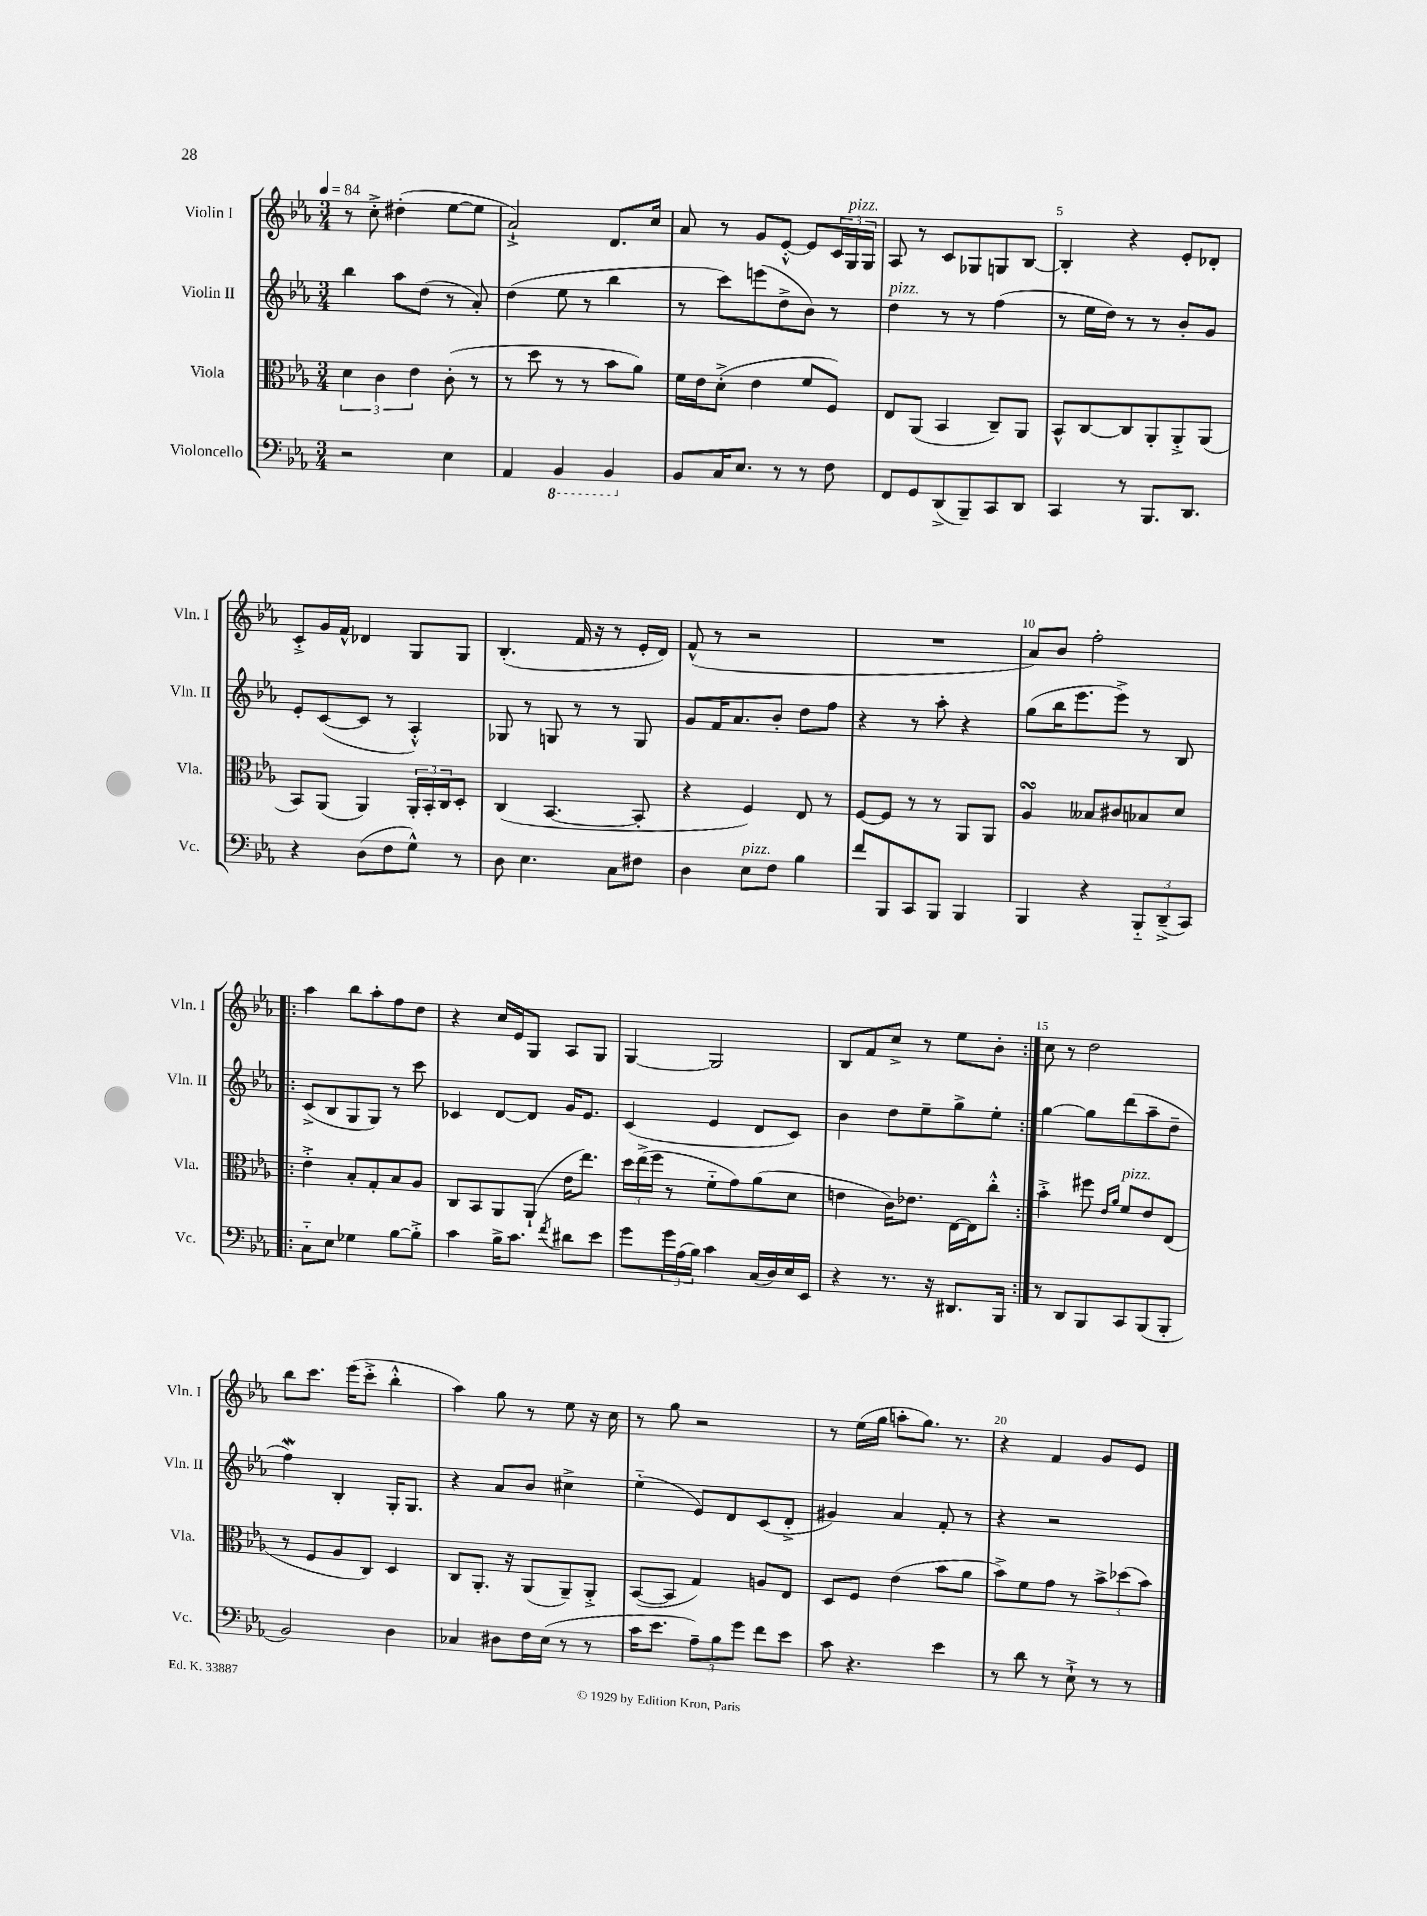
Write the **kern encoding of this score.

**kern	**kern	**kern	**kern
*staff4	*staff3	*staff2	*staff1
*clefF4	*clefC3	*clefG2	*clefG2
*k[b-e-a-]	*k[b-e-a-]	*k[b-e-a-]	*k[b-e-a-]
*M3/4	*M3/4	*M3/4	*M3/4
*MM84	*MM84	*MM84	*MM84
2r	6d	4bb-	8r
.	.	.	8cc'^
.	6c	.	.
.	.	8aa-	(4dd#'
.	6e-	.	.
.	.	(8dd	.
4E-	(8c'	8r	[8ee-
.	8r	8a-')	8ee-]
=	=	=	=
4AA-	8r	(4dd	2a-`^)
.	8dd	.	.
4BBB-	8r	8ee-	.
.	8r	8r	.
4BBB-	8b-	4bb-	8.d
.	8a-)	.	.
.	.	.	16cc
=	=	=	=
8BB-	16f	8r	8a-
.	16e-	.	.
16C	(8d'^	8ccc)	8r
8.E-	.	.	.
.	4e-	(8eee	8g
8r	.	8dd^	[8e-'^^
8r	8f	8b-)	8e-]
8F	8F)	8r	24c
.	.	.	24G
.	.	.	24G
=	=	=	=
8FF	8E-	4dd	8A-
8GG	(8AA-	.	8r
(8DD^	4BB-	8r	8c
8BBB-~)	.	8r	8G-
8CC	8C~)	(4ff	8G
8DD	8AA-	.	[8B-
=	=	=	=
4CC	8BB-^^	8r	4B-']
.	[8C	16ee-	.
.	.	16dd)	.
8r	8C]	8r	4r
8.BBB-	8AA-'	8r	.
.	8AA-'^	8b-'	8e-'
8.DD	.	.	.
.	(8AA-	8g	8d-'
=	=	=	=
4r	8BB-)	8e-'	8c'^
.	(8AA-	([8c	16g
.	.	.	16f^^
(8D	4AA-)	8c]	4d-
8F	.	8r	.
8G^^)	24AA-'	4A-'^^)	8G
.	24BB-'	.	.
.	24C	.	.
8r	8D'	.	8G
=	=	=	=
8D	(4C	8G-	(4.B-'
4.E-	.	8r	.
.	[4.BB-	8G	.
.	.	8r	16f
.	.	.	16r
8C	.	8r	8r
8F#	8BB-']	8G	16e-'
.	.	.	16d)
=	=	=	=
4D	4r	8g	(8f^^
.	.	16f	8r
.	.	8.a-	.
8E-	4F)	.	2r
8F	.	8b-'	.
4B-	8E-	8dd	.
.	8r	8ff	.
=	=	=	=
8f	[8F	4r	2.r
8BBB-	8F]	.	.
8CC	8r	8r	.
8BBB-	8r	8aa-'	.
4BBB-	8AA-	4r	.
.	8AA-	.	.
=	=	=	=
4BBB-	4A-	(8gg	8a-)
.	.	16bb-	8b-
.	.	8.eee-	.
4r	8B--	.	2ff'
.	8c#	8eee-^)	.
12BBB-'~	8B-	8r	.
(12DD~^	.	.	.
.	8d	8B-	.
12CC)	.	.	.
=!|:	=!|:	=!|:	=!|:
8C'~	4e-'^	(8c^	4aa-
8E-	.	8B-	.
4G-	8B-'	8G	8bb-
.	8G'	8G)	8aa-'
[8B-	8B-	8r	8ff
8B-'^]	8A-	8ccc	8dd
=	=	=	=
4c	8C	4c-	4r
.	8BB-	.	.
16B-^	8AA-	[8d	16cc
8.c	.	.	16e-
.	(8AA-`	8d]	8G
8qf	.	.	.
8d#	16e-	16g	8A-
.	8.ee-)	8.e-	.
8e-	.	.	8G
=	=	=	=
8g	24dd	(4c	[4G
.	(24ee-^	.	.
.	24ff	.	.
24g	8r	.	.
(24A-	.	.	.
24B-)	.	.	.
4c	8f'~	4e-	2G]
.	8g)	.	.
(16C	(8a-	8d	.
16D)	.	.	.
16E-	8d	8c)	.
16EE-	.	.	.
=	=	=	=
4r	4e	4b-	8B-
.	.	.	8f
8.r	16c)	8dd	8cc^
.	8.e-	.	.
.	.	8ee-~	8r
16r	.	.	.
8.DD#	[16E-	8gg^	8ee-
.	16E-]	.	.
.	8cc'^^	8ee-'	8b-'
16BBB-	.	.	.
=:|!	=:|!	=:|!	=:|!
8r	4b-'^	[4gg	8cc
8DD	.	.	8r
8BBB-	8ff#	8gg]	2dd
.	16qqe-	.	.
.	16qqa-	.	.
8CC	8f	(8ddd	.
(8BBB-	8e-	8aa-~	.
8BBB-'	(8E-	8dd~	.
=	=	=	=
2BB-)	8r	4ff)	8bb-
.	8F	.	8.ccc
.	8A-	4B-'	.
.	.	.	(16eee-
.	8C)	.	8ccc'^
4D	4D	16G'	4bb-'^^
.	.	8.G	.
=	=	=	=
4C-	8C	4r	4aa-)
.	8.AA-'	.	.
8D#	.	8a-	8gg
.	16r	.	.
16F	(8AA-	8b-	8r
(16E-	.	.	.
8r	8AA-~)	4cc#^	8ee-
8r	8AA-'^	.	16r
.	.	.	16cc
=	=	=	=
16c	([8BB-	(4ee-'~	8r
8.e-	.	.	.
.	8BB-]	.	8gg
12A-~)	4G)	8e-)	2r
12B-	.	.	.
.	.	8d	.
12g	.	.	.
8f	8A	(8c	.
8e-	8E-	8d'^	.
=	=	=	=
8c	8D	4g#)	8r
4.r	8F	.	(16ee-
.	.	.	16gg
.	(4e-	4a-	8aa'
.	.	.	8.gg)
4e-	8b-	8f'	.
.	.	.	8.r
.	8a-	8r	.
=	=	=	=
8r	8b-^)	4r	4r
8d	8f	.	.
8r	8g	2r	4f
8E-`^	8r	.	.
8r	12b-^	.	8g
.	(12dd-	.	.
8r	.	.	8e-
.	12b-)	.	.
==	==	==	==
*-	*-	*-	*-
